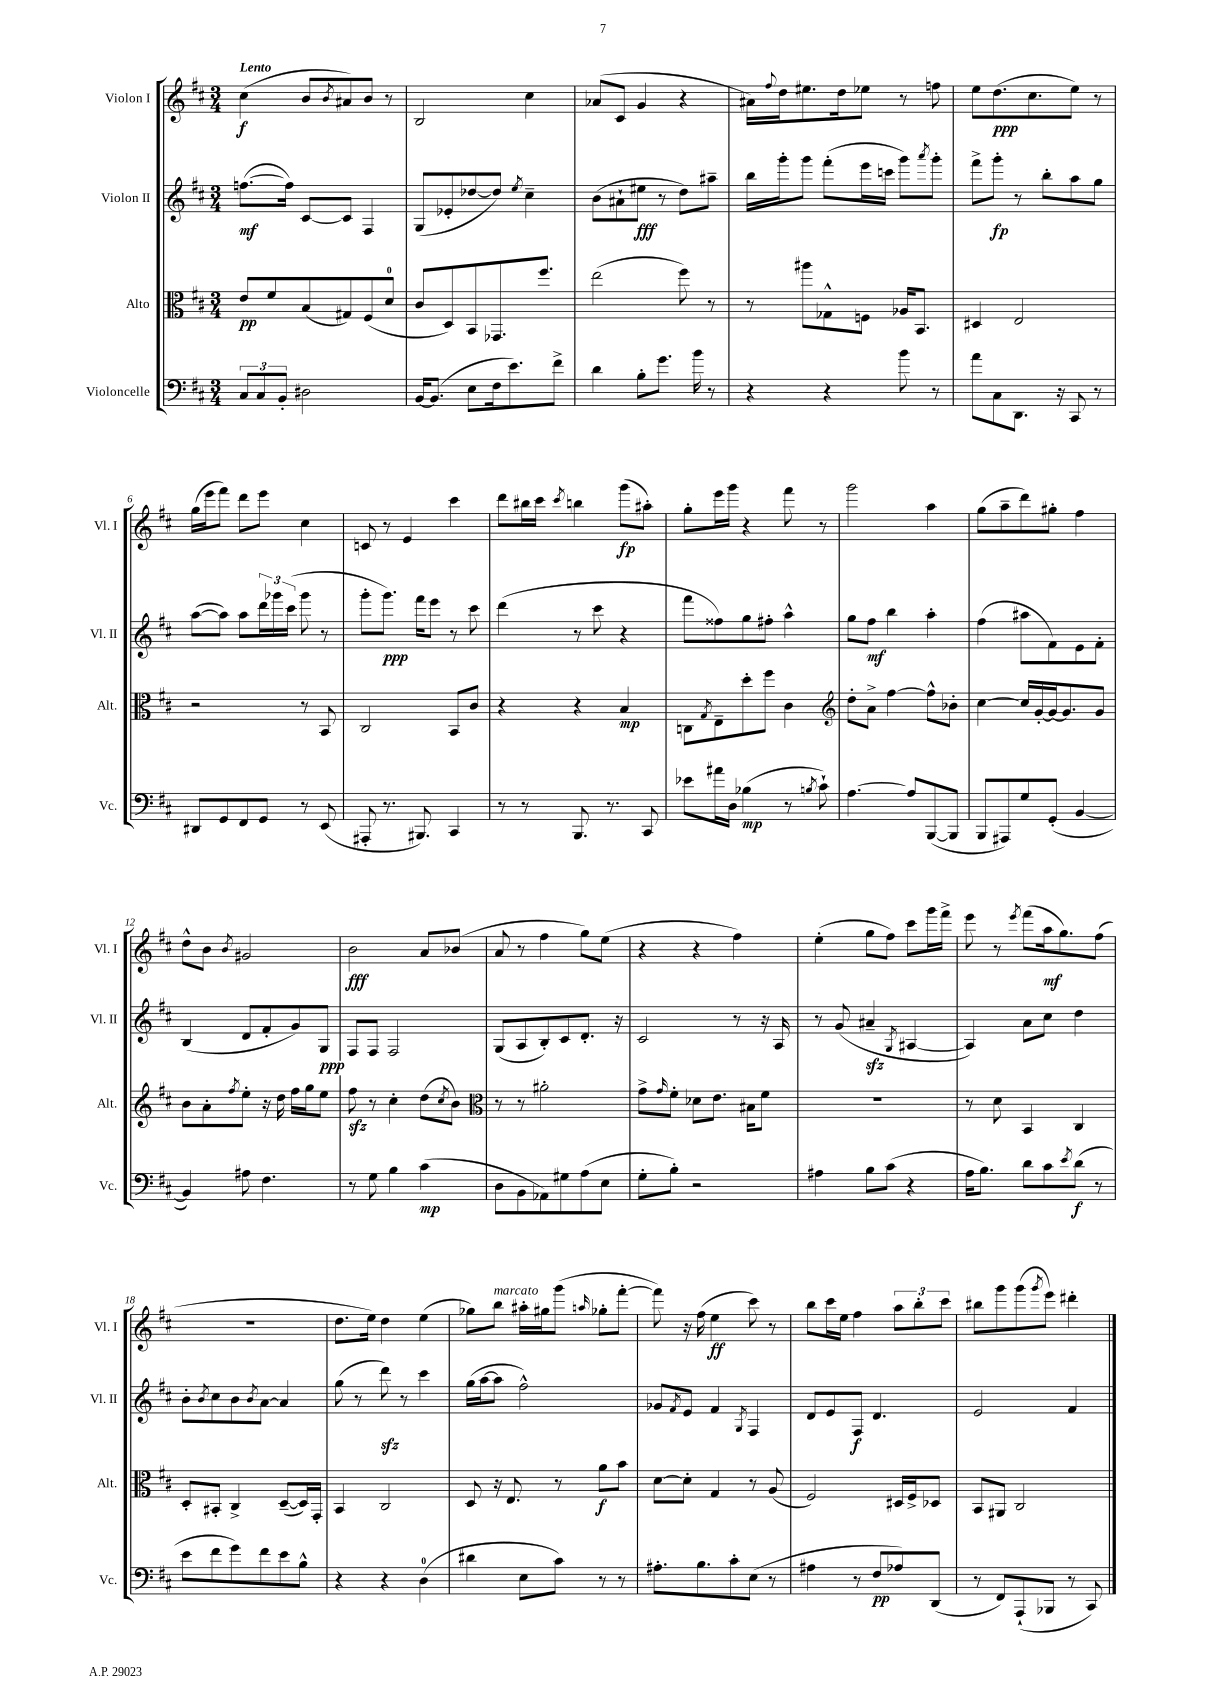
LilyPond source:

<<
\new StaffGroup <<
\new Staff = "s0" \with { instrumentName = "Violon I" shortInstrumentName = "Vl. I" } {
    \clef treble \key d \major \numericTimeSignature \time 3/4 \tempo "Lento"
    cis''4\f( b'8 \acciaccatura { b'8 } ais'8) b'8 r8 |
    b2 cis''4 |
    aes'8( cis'8 g'4 r4 |
    ais'16) \appoggiatura { fis''8 } d''16 eis''8. d''16 ees''8 r8 f''8 |
    e''8 d''8.\ppp( cis''8. e''8) r8 |
    g''16( e'''16 fis'''8) d'''8 e'''8 cis''4 |
    c'8 r8 e'4 cis'''4 |
    d'''8 bis''16 cis'''16 \acciaccatura { cis'''8 } b''4 g'''8\fp( ais''8-.) |
    g''8-. e'''16 g'''16 r4 fis'''8 r8 |
    g'''2 a''4 |
    g''8( a''8-- d'''8) gis''8-. fis''4 |
    d''8-^ b'8 \acciaccatura { b'8 } gis'2 |
    b'2\fff a'8 bes'8( |
    a'8 r8 fis''4 g''8) e''8( |
    r4 r4 fis''4) |
    e''4-.( g''8 fis''8) cis'''8 g'''16 fis'''16-> |
    e'''8 r8 \acciaccatura { e'''8 } fis'''8( a''16\mf g''8.) fis''8( |
    R2. |
    d''8. e''16) d''4 e''4( |
    ges''8) b''8^\markup { \italic "marcato" } ais''16-. gis''16 g'''8( \grace { a''16 } ges''8-. fis'''8~-. |
    fis'''8) r16 fis''16( e''4\ff cis'''8) r8 |
    b''8 cis'''16 e''16 fis''4 \tuplet 3/2 { a''8 b''8-. cis'''8 } |
    bis''8 g'''8 g'''8( \acciaccatura { g'''8 } e'''8) dis'''4-. \bar "|." |
}
\new Staff = "s1" \with { instrumentName = "Violon II" shortInstrumentName = "Vl. II" } {
    \clef treble \key d \major \numericTimeSignature \time 3/4
    f''8.~\mf( f''16) cis'8~ cis'8 fis4 |
    g8( ees'8-. des''8~ des''8) \acciaccatura { e''8 } cis''4-- |
    b'8( ais'8-! eis''8\fff r8 d''8) ais''8-- |
    b''16 g'''16-. g'''8 fis'''8-.( e'''16 c'''16 g'''8) \acciaccatura { a'''8 } g'''8-. |
    fis'''8-> g'''8-.\fp r8 b''8-. a''8 g''8 |
    a''8~( a''8) a''8 \tuplet 3/2 { d'''16 ges'''16 cis'''16( } ges'''8 r8 |
    g'''8-. g'''8.\ppp) fis'''16 e'''8 r8 cis'''8 |
    d'''4( r8 cis'''8 r4 |
    fis'''8 fisis''8) g''8 fis''8-. a''4-^ |
    g''8 fis''8\mf b''4 a''4-. |
    fis''4( ais''8 fis'8) e'8 fis'8-. |
    b4( d'8 fis'8-. g'8) g8\ppp |
    fis8 fis8 fis2 |
    g8( a8 b8-.) cis'8 d'8.-. r16 |
    cis'2 r8 r16 a16 |
    r8 g'8( ais'4--\sfz \acciaccatura { g8 } ais4~ |
    ais4) a'8 cis''8 d''4 |
    b'8-. \acciaccatura { b'8 } cis''8 b'8 \acciaccatura { b'8 } a'8~ a'4 |
    g''8( r8 d'''8\sfz) r8 cis'''4 |
    g''16( a''16~ a''8 fis''2-^) |
    ges'8 \acciaccatura { fis'8 } e'8 fis'4 \acciaccatura { g8 } fis4 |
    d'8 e'8 fis8\f d'4. |
    e'2 fis'4 \bar "|." |
}
\new Staff = "s2" \with { instrumentName = "Alto" shortInstrumentName = "Alt." } {
    \clef alto \key d \major \numericTimeSignature \time 3/4
    e'8\pp fis'8 b8( gis8) fis8( d'8-0 |
    cis'8 d8) b,8 ges,8. fis''8. |
    e''2( fis''8) r8 |
    r8 ais''8 ges8-^ f8 aes16 b,8. |
    dis4 e2 |
    r2 r8 b,8 |
    cis2 b,8 cis'8 |
    r4 r4 b4\mp |
    c8 \acciaccatura { g8 } e8-- d''8-. fis''8 cis'4 |
    \clef treble d''8-. a'8-> fis''4~ fis''8-^ bes'8-. |
    cis''4~ cis''16 g'16~-. g'16~ g'8. g'8 |
    b'8 a'8-. \acciaccatura { fis''8 } e''8-. r16 d''16 fis''16 g''16 e''8 |
    fis''8\sfz r8 cis''4-. d''8( \acciaccatura { cis''8 } b'8) |
    \clef alto r8 r8 ais'2-. |
    g'8-> \grace { g'16 } fis'8-. des'8 e'8. bis16 fis'8 |
    R2. |
    r8 d'8 b,4 cis4 |
    d8-. bis,8-. cis4-> d8~--( d16) g,16-. |
    b,4 cis2 |
    d8 r16 e8. r8 a'8\f b'8 |
    d'8~ d'8-. g4 r8 a8( |
    fis2) dis16 fis16-> des8 |
    b,8 ais,8 cis2 \bar "|." |
}
\new Staff = "s3" \with { instrumentName = "Violoncelle" shortInstrumentName = "Vc." } {
    \clef bass \key d \major \numericTimeSignature \time 3/4
    \tuplet 3/2 { cis8 cis8 b,8-. } dis2 |
    b,16~ b,8.( e8 fis16 e'8.) fis'8-> |
    d'4 b8-. g'8. b'16 r8 |
    r4 r4 b'8 r8 |
    a'8 cis8 d,8. r16 cis,8 r8 |
    dis,8 g,8 fis,8 g,8 r8 e,8( |
    ais,,8-. r8. bis,,8.) cis,4 |
    r8 r8 b,,8. r8. cis,8 |
    ees'8 ais'16 d16 bes4\mp( r8 \acciaccatura { b8 } cis'8-!) |
    a4.~ a8 b,,8~( b,,8 |
    b,,8 ais,,8) g8 g,8-.( b,4~ |
    b,4) ais8 fis4. |
    r8 g8 b4 cis'4\mp( |
    d8 b,8 aes,8) gis8 a8( e8 |
    g8-. b8-.) r2 |
    ais4 b8 cis'8( r4 |
    a16 b8.) d'8 cis'8 \acciaccatura { e'8 } d'8\f( r8 |
    e'8 fis'8 g'8) fis'8 e'8 b8-^ |
    r4 r4 d4-0( |
    dis'4 e8 cis'8) r8 r8 |
    ais8.-. b8. cis'8-. e8( r8 |
    ais4 r8 fis8\pp aes8) d,8( |
    r8 fis,8) a,,8-!( bes,,8 r8 cis,8) \bar "|." |
}
>>
>>
